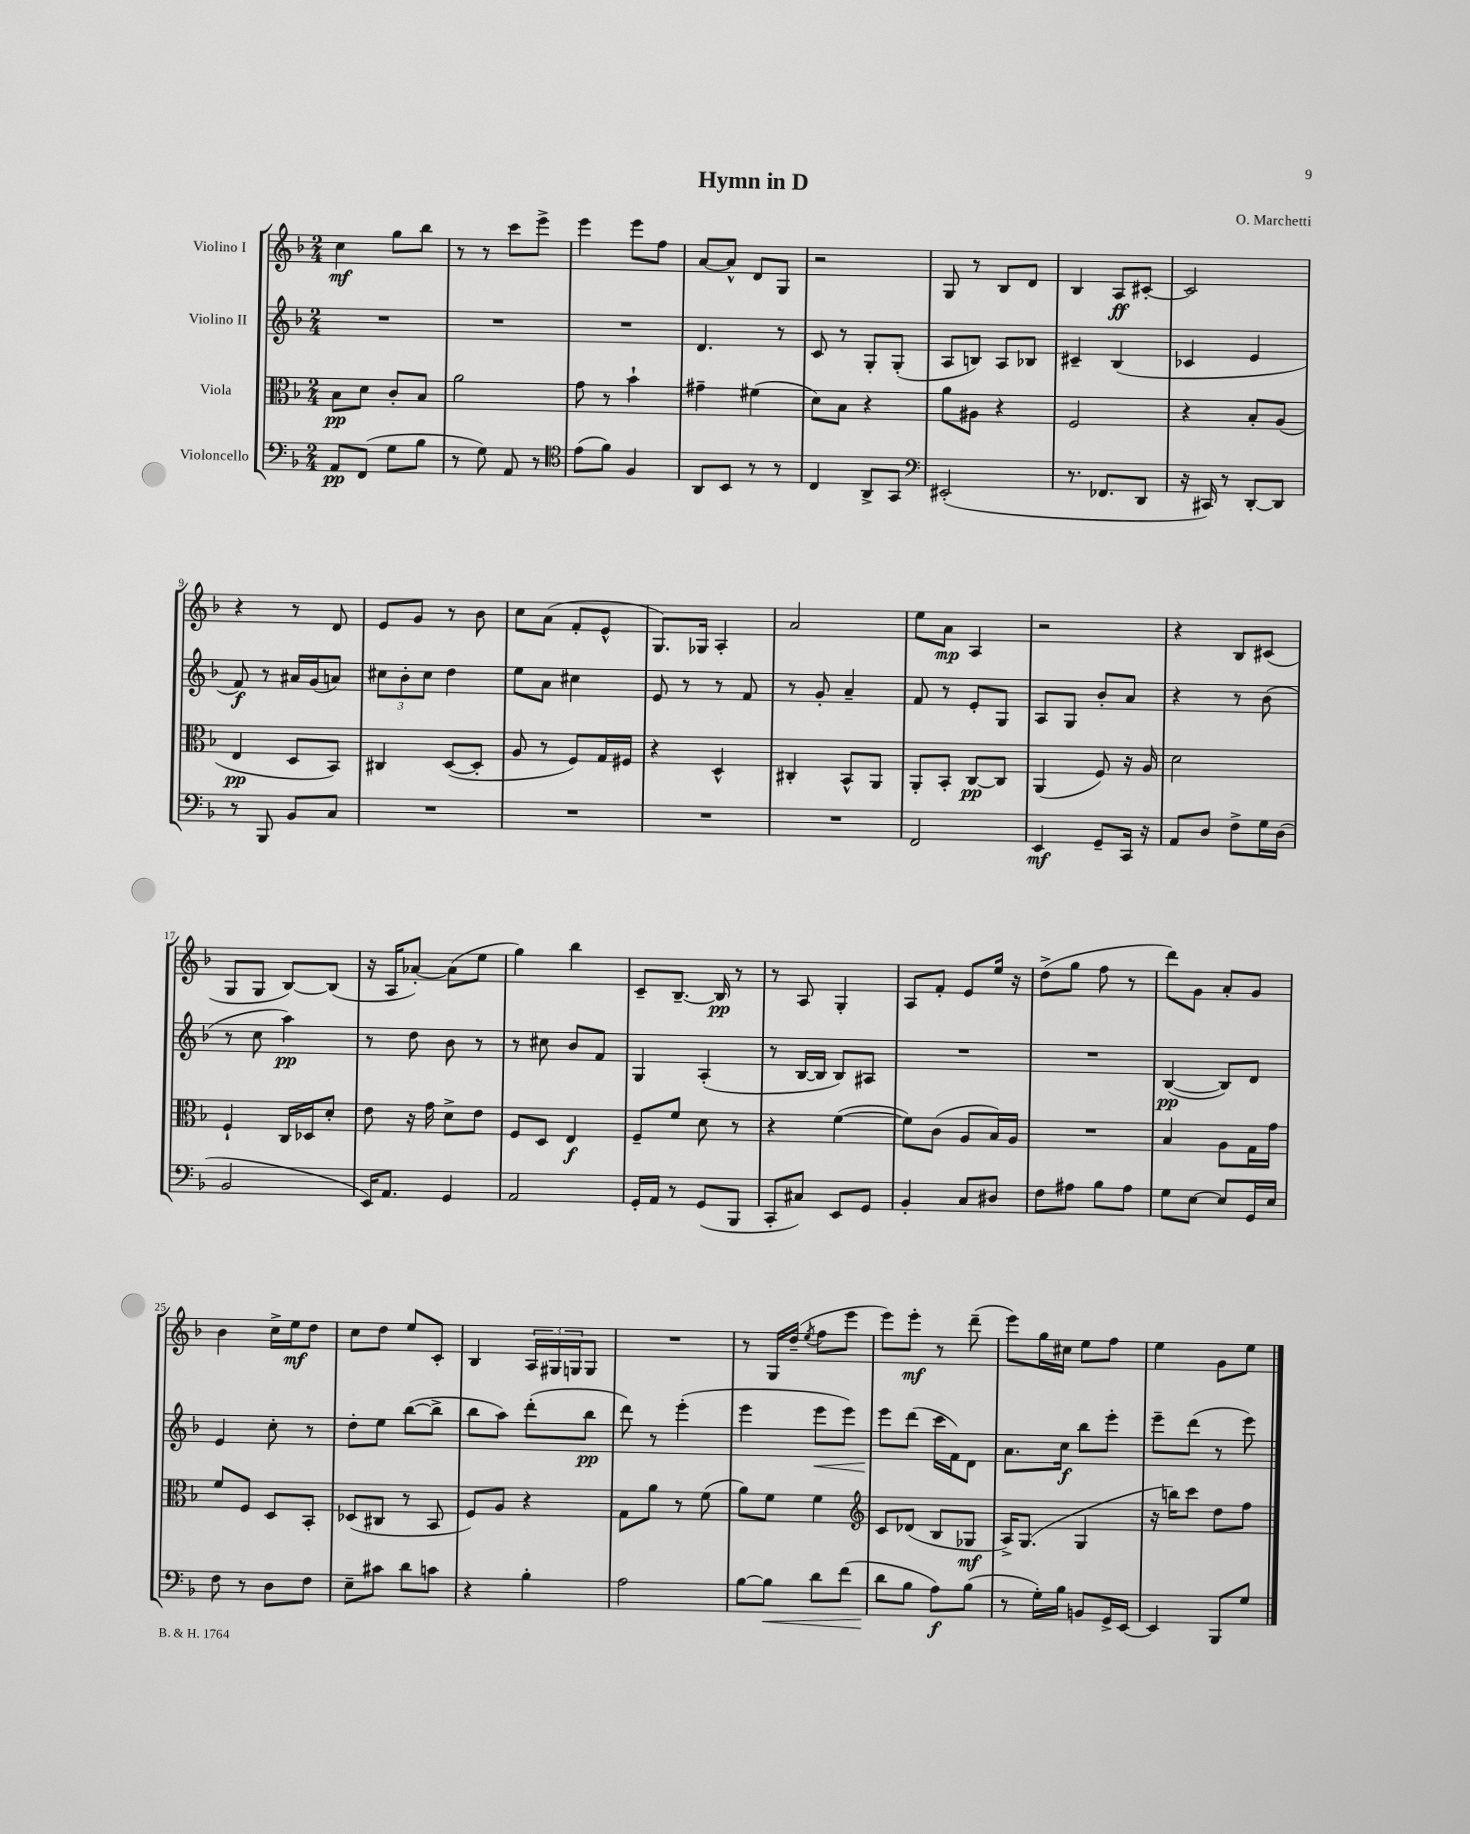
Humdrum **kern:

**kern	**kern	**kern	**kern
*staff4	*staff3	*staff2	*staff1
*clefF4	*clefC3	*clefG2	*clefG2
*k[b-]	*k[b-]	*k[b-]	*k[b-]
*M2/4	*M2/4	*M2/4	*M2/4
8AA	8B-	2r	4cc
(8FF	8d	.	.
8G	8c'	.	8gg
8B-	8B-	.	8bb-
=	=	=	=
8r	2a	2r	8r
8G)	.	.	8r
8AA	.	.	8ccc
8r	.	.	8eee^
=	=	=	=
*clefC4	*	*	*
(8e	8g	2r	4eee
8f)	8r	.	.
4F	4b-`	.	8eee
.	.	.	8ff
=	=	=	=
8AA	4g#~	4.d	[8a
8BB-	.	.	8a^^]
8r	(4f#	.	8d
8r	.	8r	8G
=	=	=	=
4C	8d)	8c	2r
.	8B-	8r	.
8AA^	4r	8G'	.
8GG	.	(8G'	.
=	=	=	=
*clefF4	*	*	*
(2EE#'	8a	8A	8G
.	8A#	8B)	8r
.	4r	8A	8B-
.	.	8B-	8d
=	=	=	=
8.r	2F	4c#~	4B-
8.FF-	.	.	.
.	.	(4B-	8A
8DD	.	.	[8c#'
=	=	=	=
16r	4r	4c-	2c#]
16CC#)	.	.	.
8r	.	.	.
[8DD'	8B-'	4e	.
8DD]	(8A	.	.
=	=	=	=
8r	4E	8f)	4r
8BBB-	.	8r	.
8BB-	8D	16a#	8r
.	.	(16g	.
8C	8BB-)	8a)	8d
=	=	=	=
2r	4C#	12cc#	8e
.	.	12b-'	.
.	.	.	8g
.	.	12cc#	.
.	([8D	4dd	8r
.	8D']	.	8b-
=	=	=	=
2r	8A	8ee	8cc
.	8r	8a	(8a
.	8F)	4cc#	8f'
.	16G	.	8e^^
.	16F#	.	.
=	=	=	=
2r	4r	8e	8.G)
.	.	8r	.
.	.	.	16G-
.	4D^^	8r	4A'
.	.	8f	.
=	=	=	=
2r	4C#'	8r	2a
.	.	8g'	.
.	8BB-^^	4a~	.
.	8AA	.	.
=	=	=	=
2FF	8AA'	8f	8ee
.	8BB-'	8r	8a
.	[8C	8e'	4A
.	8C]	8G	.
=	=	=	=
4EE	(4AA	8A	2r
.	.	8G	.
8GG~	8F)	8b-'	.
16CC	16r	8a	.
16r	16A	.	.
=	=	=	=
8AA	2d	4r	4r
8D	.	.	.
8F^	.	8r	8B-
16G	.	(8b-	(8c#
(16D	.	.	.
=	=	=	=
2BB-	4F`	8r	8G
.	.	8cc	8G
.	16C	4aa)	[8B-)
.	16D-	.	.
.	8d'	.	(8B-]
=	=	=	=
16EE)	8e	8r	16r
8.AA	.	.	16A
.	16r	8dd	[8a-')
.	16g	.	.
4GG	8d^	8b-	(8a-]
.	8e	8r	8ee
=	=	=	=
2AA	8F	8r	4gg)
.	8D	8cc#	.
.	4E	8b-	4bb-
.	.	8f	.
=	=	=	=
16GG'	8F~	4G	8c~
16AA	.	.	.
8r	8f	.	[8.B-~
(8GG	8d	(4A'	.
.	.	.	16B-]
8BBB-	8r	.	8r
=	=	=	=
8CC'	4r	8r	8r
8C#)	.	[16B-	8A
.	.	16B-]	.
8EE	([4f	8B-)	4G'
8GG	.	8A#	.
=	=	=	=
4BB-'	8f])	2r	8A
.	(8c	.	8f'
8C	8A	.	8e
8D#	16B-)	.	16ee
.	16A	.	16r
=	=	=	=
8F	2r	2r	(8dd^
8A#	.	.	8gg
8B-	.	.	8ff
8A#	.	.	8r
=	=	=	=
8G	4B-	([4B-	8ddd)
[8E	.	.	8g
8E]	8A	8B-])	8a'
16GG	16G	8d	8g
16E	16g	.	.
=	=	=	=
8F	8f	4e	4b-
8r	8F	.	.
8D	8D	8cc'	16cc^
.	.	.	16ee
8F	8BB-'	8r	8dd
=	=	=	=
8E~	(8D-	8dd'	8cc
8c#	8C#	8ee	8dd
8d	8r	([8bb-	8ee
8c	8BB-	8bb-^]	8c'
=	=	=	=
4r	8F)	8bb-	4B-
.	8A	8aa)	.
4B-'	4r	(8ddd'	24A
.	.	.	24G#
.	.	.	24G
.	.	8bb-	8G
=	=	=	=
2A	8G	8ddd)	2r
.	8a	8r	.
.	8r	(4eee'	.
.	(8f	.	.
=	=	=	=
[8B-	8a)	4eee	8r
8B-]	8f	.	16G
.	.	.	(16dd~
.	.	.	8qee
8d	4f	8eee	8ff
(8f	.	8eee)	8eee
=	=	=	=
*	*clefG2	*	*
8d	8c	8eee	8eee)
8B-	(8d-	(8ddd	8eee'
8A)	8B-	16ccc	8r
.	.	16f)	.
(8B-	8G-	8d	(8ddd~
=	=	=	=
8r	16A^)	8.a	8eee)
.	(8.G	.	.
16G')	.	.	16gg
16B-	.	16cc	16cc#
8BB	4G	8bb-	8ee
16GG^	.	8eee'	8ff
[16EE	.	.	.
=	=	=	=
4EE]	16r	8eee~	4ee
.	16bb)	.	.
.	8ccc	(8ddd	.
8BBB-	8dd	8r	8g
8G	8ff	8eee)	8ee
==	==	==	==
*-	*-	*-	*-
